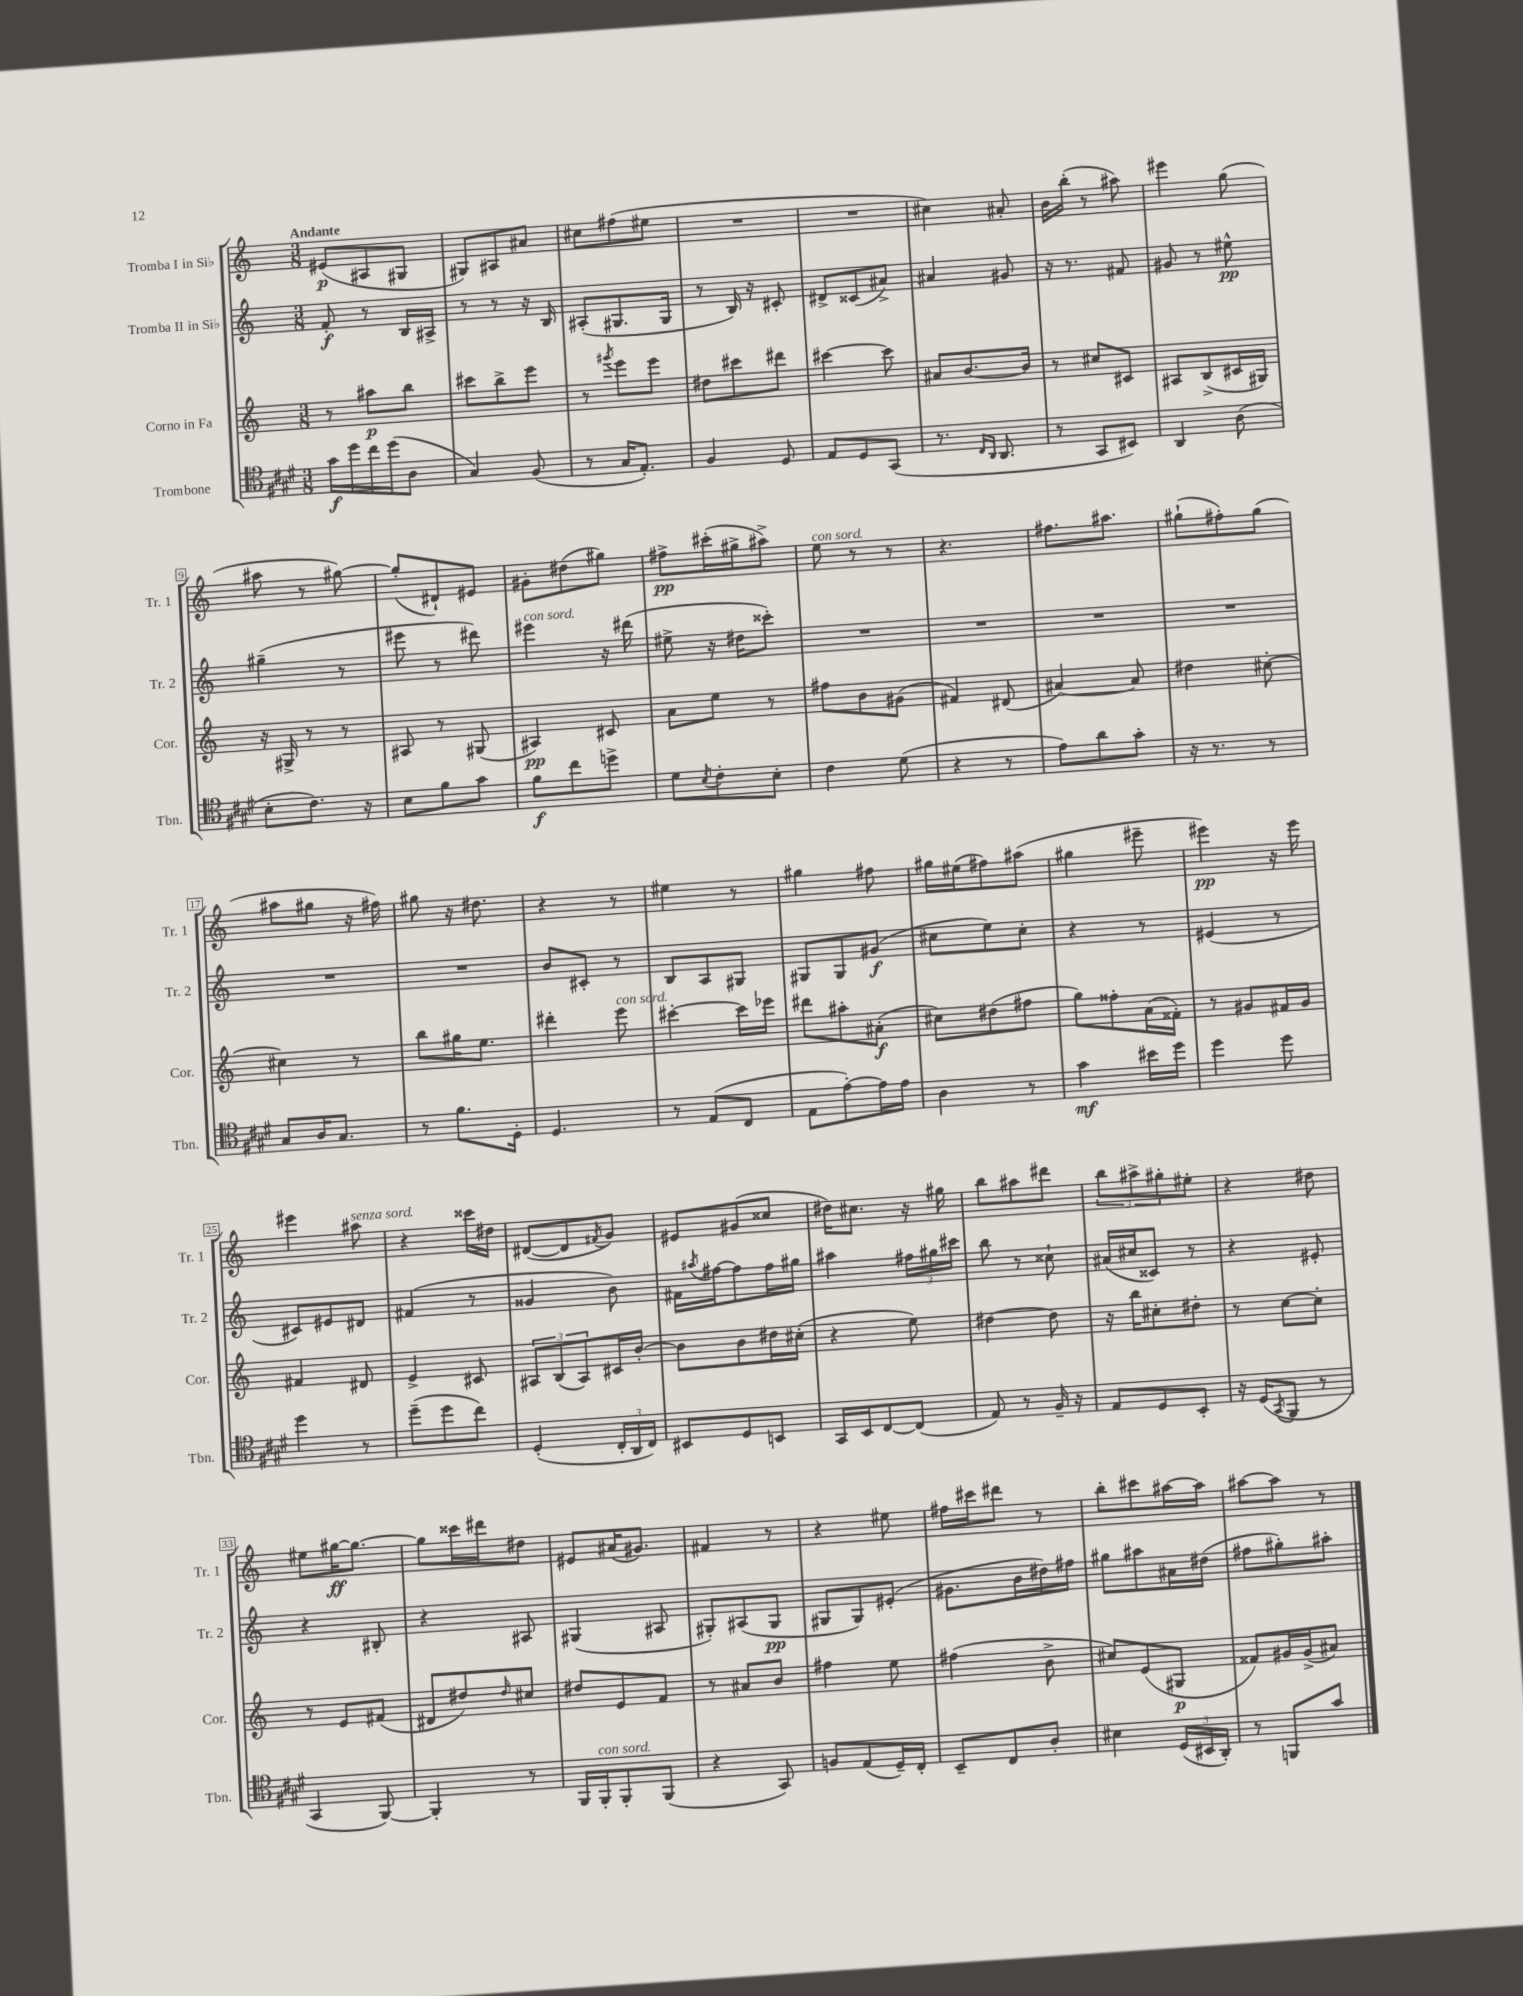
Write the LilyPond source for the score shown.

<<
\new StaffGroup <<
\new Staff = "s0" \with { instrumentName = "Tromba I in Sib" shortInstrumentName = "Tr. 1" } {
    \clef treble \key c \major \numericTimeSignature \time 3/8 \tempo "Andante"
    eis'8\p( ais8 gis8 |
    gis8) ais8 ais'8 |
    cis''8 fis''8( eis''8 |
    R4. |
    R4. |
    cis''4) ais'8-. |
    b'16 b''16-.( r8 ais''8) |
    eis'''4 g''8( |
    ais''8 r8 gis''8~) |
    gis''8-.( dis'8-!) eis'8 |
    gis'8-. dis''8( gis''8) |
    fis''8->\pp cis'''16-.( gis''16-> ais''8->) |
    e''8^\markup { \italic "con sord." } r8 r8 |
    r4. |
    fis''8. ais''8. |
    gis''8-!( fis''8-.) gis''8( |
    ais''8 gis''8 r16 fis''16) |
    gis''8 r16 dis''8. |
    r4 r8 |
    eis''4 r8 |
    gis''4 fis''8 |
    gis''16 eis''16( fis''8) ais''8( |
    gis''4 eis'''8-- |
    eis'''4\pp) r16 eis'''16 |
    eis'''4 ais''8^\markup { \italic "senza sord." } |
    r4 cisis'''16 dis''16 |
    dis'8~( dis'8 \acciaccatura { fis'8 } g'8) |
    eis'8 gis'8( cisis''8 |
    dis''16) cis''8. r16 gis''16 |
    b''8 ais''8 dis'''8 |
    \tuplet 3/2 { b''8 ais''8-> gis''8-. } eis''8-. |
    r4 dis''8 |
    eis''8 gis''16~\ff gis''8.~ |
    gis''8 cisis'''16 dis'''16 dis''8 |
    eis'8 ais'16( gis'8.) |
    fis'4 r8 |
    r4 eis''8 |
    fis''16 cis'''16 dis'''8 r8 |
    b''8-. cis'''8 ais''16~ ais''16 |
    ais''8~ ais''8 r8 \bar "|." |
}
\new Staff = "s1" \with { instrumentName = "Tromba II in Sib" shortInstrumentName = "Tr. 2" } {
    \clef treble \key c \major \numericTimeSignature \time 3/8
    f'8-.\f r8 b16 ais16-> |
    r8 r8 r16 b16 |
    ais8-.( gis8. gis16 |
    r8 b16) r16 cis'8-. |
    dis'8-> cisis'8( ais'8->) |
    ais'4 gis'8 |
    r16 r8. fis'8 |
    gis'8 r8 eis''8-^\pp |
    gis''4--( r8 |
    eis'''8 r8 dis'''8) |
    eis'''4^\markup { \italic "con sord." } r16 dis'''16( |
    eis''8-> r16 dis''16 cisis'''8-.) |
    R4. |
    R4. |
    R4. |
    R4. |
    R4. |
    R4. |
    b'8 cis'8-. r8 |
    b8 a8 gis8 |
    gis8 gis8 gis'8\f( |
    cis''8 e''8) cis''8-. |
    r4 r8 |
    eis'4( r8 |
    cis'8) eis'8 dis'8 |
    fis'4( r8 |
    gisis'4 b'8) |
    fis'16 \acciaccatura { ais''8 } fis''16~ fis''8 fis''16 gis''16 |
    ais''4 \tuplet 3/2 { fis''16 gis''16 cis'''16 } |
    b''8 r8 cisis''8-! |
    ais'16( cis''16 cisis'8) r8 |
    r4 eis'8-. |
    r4 bis8-. |
    r4 ais8 |
    gis4( ais8 |
    gis8-.) ais8( gis8\pp |
    gis8 gis8) eis'8-.( |
    gis'8. b'16 dis''16) fis''16 |
    gis''8 ais''8 ais'16 dis''16( |
    fis''8 gis''8-.) ais''8-. \bar "|." |
}
\new Staff = "s2" \with { instrumentName = "Corno in Fa" shortInstrumentName = "Cor." } {
    \clef treble \key c \major \numericTimeSignature \time 3/8
    r8 ais''8\p b''8 |
    cis'''8 b''8-> e'''8 |
    r8 \acciaccatura { gis'''8 } e'''8 e'''8 |
    dis''8 cis'''8 dis'''8 |
    cis'''4~ cis'''8 |
    ais'8 b'8.~ b'16 |
    r8 cis''8 cis'8 |
    ais8 b8->( cis'16 gis16) |
    r16 gis16-> r8 r8 |
    ais8 r8 gis8( |
    ais4\pp) cis'8 |
    a'8 e''8 r8 |
    fis''8 b'8 gis'8( |
    fis'4) dis'8( |
    ais'4~) ais'8 |
    dis''4 cis''8~-. |
    cis''4 r8 |
    b''8 gis''16 e''8. |
    dis'''4-. e'''8^\markup { \italic "con sord." } |
    cis'''4~-. cis'''16 ees'''16 |
    dis'''8 ais''8-. ais'8-.\f( |
    cis''8) dis''8( fis''8 |
    g''8) fisis''8-. a'16( fisis'16-.) |
    r8 gis'8 fis'16 gis'16 |
    fis'4 dis'8 |
    e'4-> cis'8 |
    \tuplet 3/2 { ais8 b8( ais8) } cis'16 b'16~-. |
    b'8 b'8 dis''16 cis''16-.( |
    r4 e''8) |
    dis''4~ dis''8 |
    r16 b''16 cis''8-. dis''8-. |
    r8 c''8~ c''8-. |
    r8 e'8 fis'8( |
    dis'8 dis''8) \grace { dis''16 } cis''8 |
    dis''8 e'8 f'8 |
    r8 ais'8 b'8 |
    fis''4 e''8 |
    fis''4( b'8-> |
    cis''8) e'8( gis8\p |
    fisis'8) gis'16 gis'16->( ais'8) \bar "|." |
}
\new Staff = "s3" \with { instrumentName = "Trombone" shortInstrumentName = "Tbn." } {
    \clef tenor \key e \major \numericTimeSignature \time 3/8
    gis'16\f dis''16 cis''16 dis''16( a8 |
    gis4) fis8( |
    r8 gis16 e8.-.) |
    fis4 dis8 |
    e8 dis8 gis,8( |
    r8. \grace { cis16 a,16 } a,8. |
    r8 gis,8 bis,8) |
    a,4 a8( |
    b8-. cis'8.) r16 |
    b8 fis'8 gis'8 |
    fis'8\f cis''8 d''8-> |
    dis'8 \acciaccatura { b8 } cis'8-. b8-. |
    cis'4 dis'8( |
    r4 r8 |
    e'8) a'8 gis'8-. |
    r16 r8. r8 |
    gis8 a16 gis8. |
    r8 fis'8. dis16-. |
    dis4. |
    r8 e8( cis8 |
    e8 e'8~-.) e'16 e'16 |
    a4 r8 |
    gis'4\mf bis'16 dis''16 |
    dis''4 dis''8 |
    dis''4 r8 |
    dis''8--( dis''8 cis''8) |
    dis4-.( \tuplet 3/2 { cis16-. a,16 cis16) } |
    bis,8 dis8 b,8 |
    gis,16 b,16 cis8~ cis8( |
    e8) r8 fis16-- r16 |
    e8 dis8 b,8-. |
    r16 dis16( \acciaccatura { gis,8 } fis,8 r8 |
    gis,4 fis,8~) |
    fis,4-. r8 |
    fis,16 fis,16-.^\markup { \italic "con sord." } fis,8-. fis,8( |
    r4 gis,8) |
    f8 e8( dis16--) cis16-. |
    b,8-- cis8 a8-. |
    bis4 \tuplet 3/2 { dis16( bis,16 a,16-.) } |
    r8 f,8 gis'8 \bar "|." |
}
>>
>>
\layout { \context { \Score \override BarNumber.stencil = #(make-stencil-boxer 0.1 0.3 ly:text-interface::print) } }
